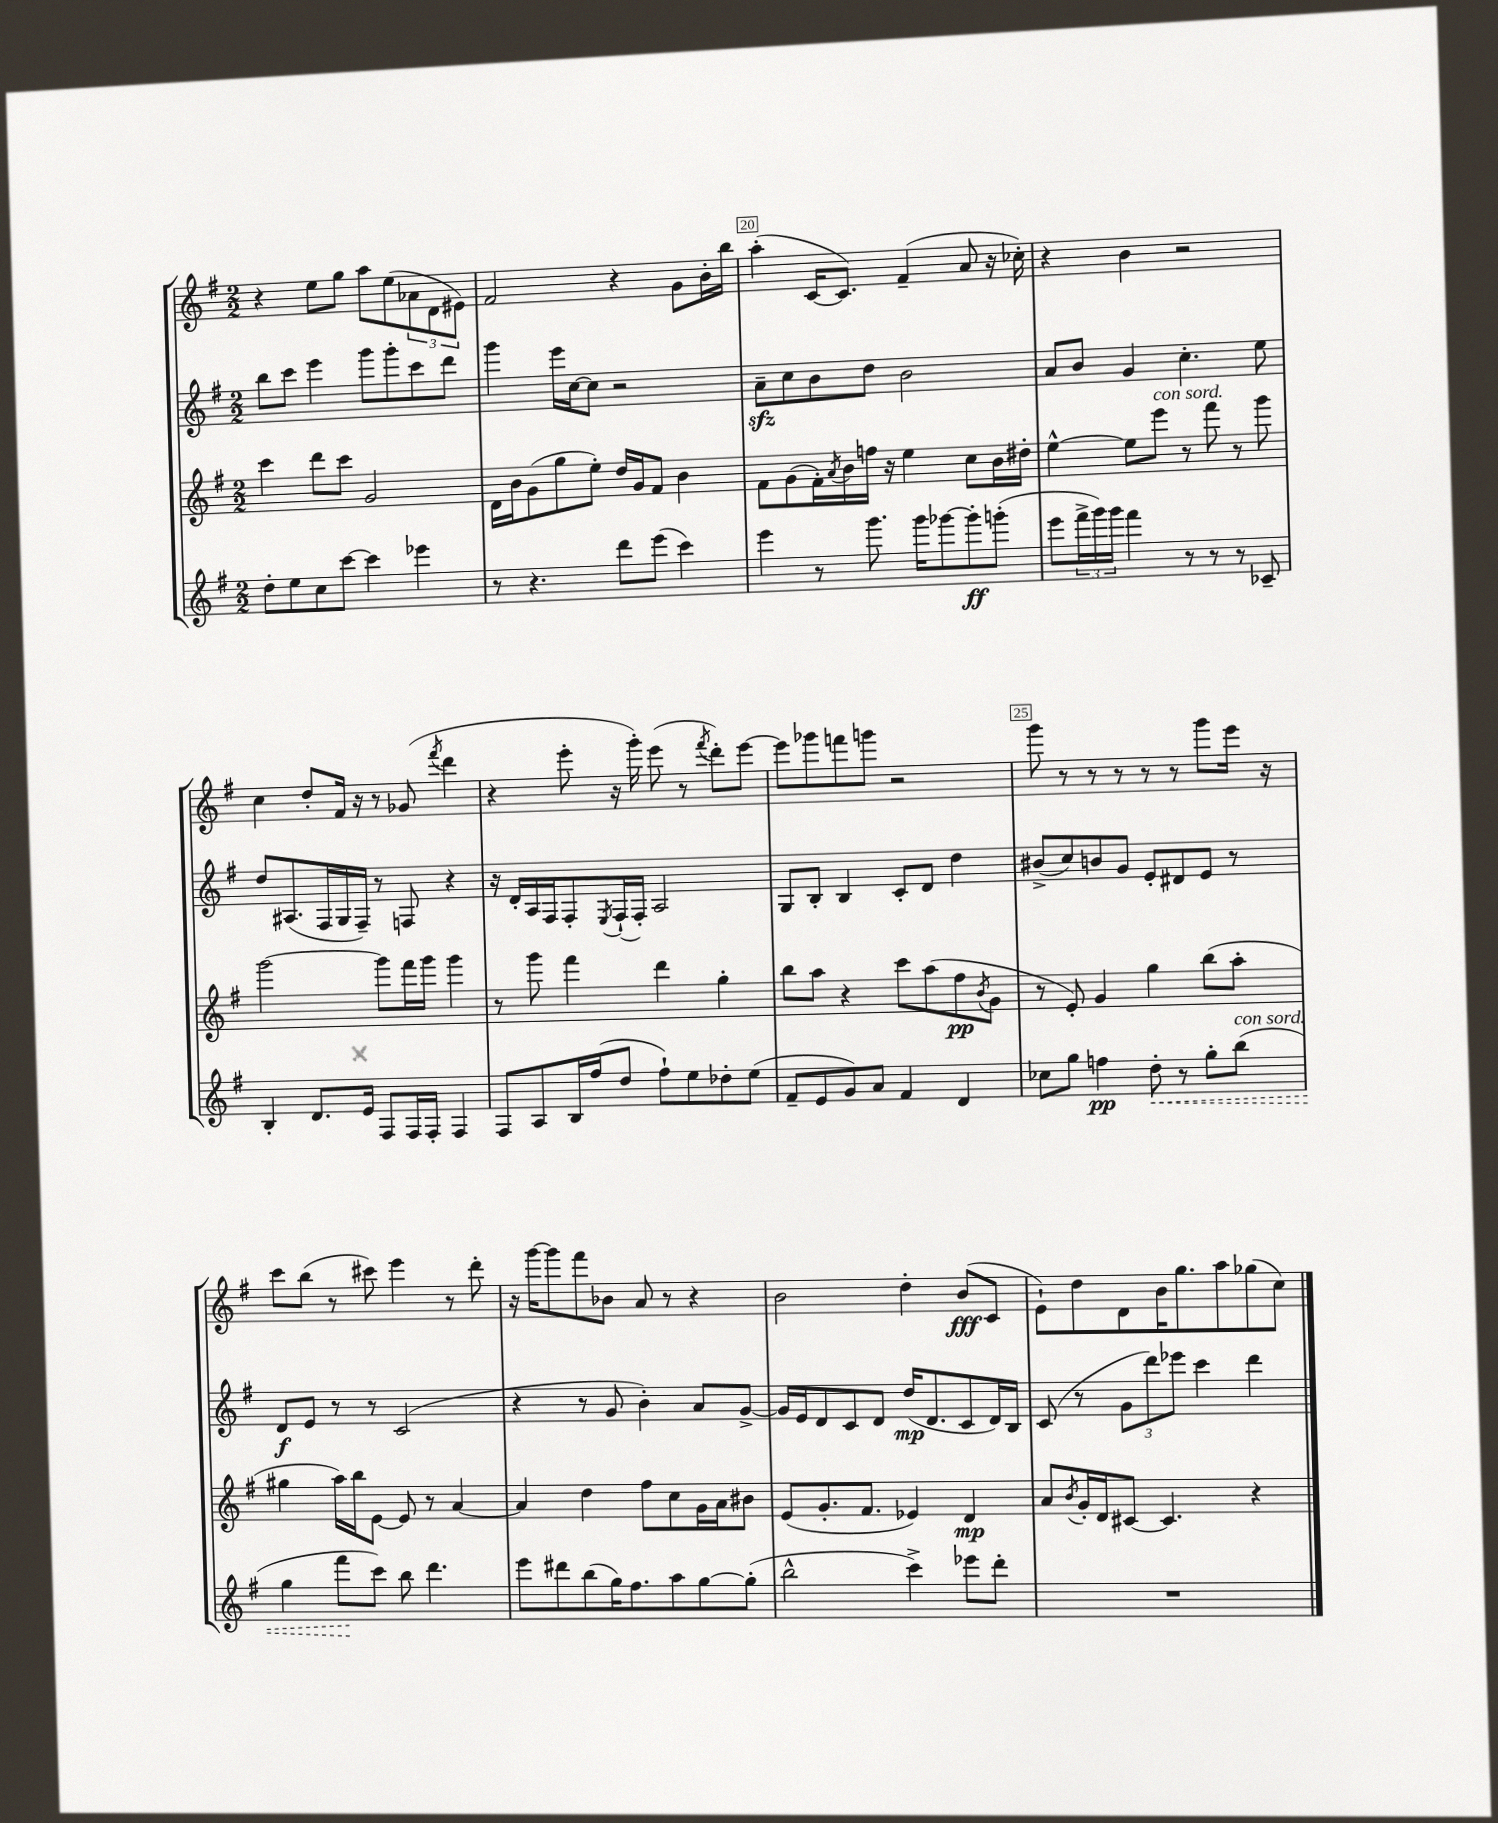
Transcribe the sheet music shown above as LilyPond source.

<<
\new StaffGroup <<
\new Staff = "s0" {
    \clef treble \key g \major \numericTimeSignature \time 2/2
    r4 e''8 g''8 a''8 e''8( \tuplet 3/2 { aes'8 d'8 eis'8) } |
    fis'2 r4 g'8 b'16-. b''16 |
    a''4-.( c'16~ c'8.) fis'4--( a'8 r16 ces''16-.) |
    r4 b'4 r2 |
    c''4 d''8-. fis'16 r16 r8 ges'8( \acciaccatura { fis'''8 } d'''4 |
    r4 e'''8-. r16 g'''16-.) e'''8( r8 \acciaccatura { fis'''8 } d'''8-.) e'''8~ |
    e'''8 ges'''8 f'''8 g'''8 r2 |
    g'''8 r8 r8 r8 r8 r8 g'''8 e'''16 r16 |
    c'''8 b''8( r8 cis'''8) e'''4 r8 d'''8-. |
    r16 g'''16~ g'''8 fis'''8 bes'8 a'8 r8 r4 |
    b'2 d''4-. b'8\fff( c'8 |
    e'8-!) d''8 d'8 b'16 g''8. a''8 ges''8( c''8) \bar "|." |
}
\new Staff = "s1" {
    \clef treble \key g \major \numericTimeSignature \time 2/2
    b''8 c'''8 e'''4 g'''8 g'''8-. c'''8 d'''8 |
    g'''4 e'''16 c''16~ c''8 r2 |
    a'8--\sfz c''8 b'8 d''8 b'2 |
    a'8 b'8 g'4 c''4.-. e''8 |
    d''8 ais8.( fis16 g16 fis16--) r8 f8 r4 |
    r16 d'16-. a16 fis16 fis8-. \acciaccatura { e8 } fis16-!( fis16-.) a2 |
    g8 b8-. b4 c'8-. d'8 d''4 |
    bis'8->( c''8) b'8 g'8 e'8-. dis'8 e'8 r8 |
    d'8\f e'8 r8 r8 c'2( |
    r4 r8 g'8 b'4-.) a'8 g'8~-> |
    g'16 e'16 d'8 c'8 d'8 d''16\mp( d'8. c'8 d'16) b16 |
    c'8( r8 \tuplet 3/2 { g'8 d'''8) ees'''8 } c'''4 d'''4 \bar "|." |
}
\new Staff = "s2" {
    \clef treble \key g \major \numericTimeSignature \time 2/2
    c'''4 d'''8 c'''8 g'2 |
    d'16 b'16 g'8( g''8 e''8-.) d''16 g'16 fis'8 b'4 |
    fis'8 g'8( fis'16-.) \acciaccatura { a'8 } b'16 f''16 r16 e''4 c''8 b'16 dis''16-. |
    e''4~-^ e''8 e'''8^\markup { \italic "con sord." } r8 fis'''8 r8 g'''8 |
    g'''2~ g'''8 fis'''16 g'''16 g'''4 |
    r8 g'''8 fis'''4 d'''4 g''4-. |
    b''8 a''8 r4 c'''8 a''8( fis''8\pp \acciaccatura { b'8 } g'8 |
    r8 e'8-.) g'4 g''4 b''8( a''8-. |
    gis''4 a''16) b''16 e'8~ e'8 r8 a'4~ |
    a'4 d''4 fis''8 c''8 g'16 a'16 bis'8 |
    e'8( g'8.-. fis'8. ees'4) d'4\mp |
    a'8 \acciaccatura { b'8 } g'16-. d'16 cis'8~ cis'4. r4 \bar "|." |
}
\new Staff = "s3" {
    \clef treble \key g \major \numericTimeSignature \time 2/2
    d''8-. e''8 c''8 c'''8~ c'''4 ees'''4 |
    r8 r4. d'''8 e'''8( c'''4) |
    e'''4 r8 g'''8. g'''16 ges'''8~ ges'''8-.\ff g'''8-.( |
    e'''8 \tuplet 3/2 { fis'''16-> g'''16) g'''16 } fis'''4 r8 r8 r8 ces'8-- |
    b4-. d'8. e'16 fis8 fis16 fis16-. fis4 |
    fis8 a8 b16 fis''16( d''8 fis''8-!) e''8 des''8-. e''8( |
    fis'8-- e'8 g'8) a'8 fis'4 d'4 |
    ces''8 g''8 f''4\pp \once \override Hairpin.style = #'dashed-line d''8-.\< r8 g''8-. b''8^\markup { \italic "con sord." }( |
    g''4 fis'''8\! c'''8) b''8 d'''4. |
    e'''8 dis'''8 b''8( g''16) fis''8. a''8 g''8~ g''8-.( |
    b''2-^ c'''4->) ees'''8 d'''8-. |
    R1 \bar "|." |
}
>>
>>
\layout { \context { \Score currentBarNumber = #18 \override BarNumber.break-visibility = ##(#f #t #t) barNumberVisibility = #(every-nth-bar-number-visible 5) \override BarNumber.stencil = #(make-stencil-boxer 0.1 0.3 ly:text-interface::print) } }
